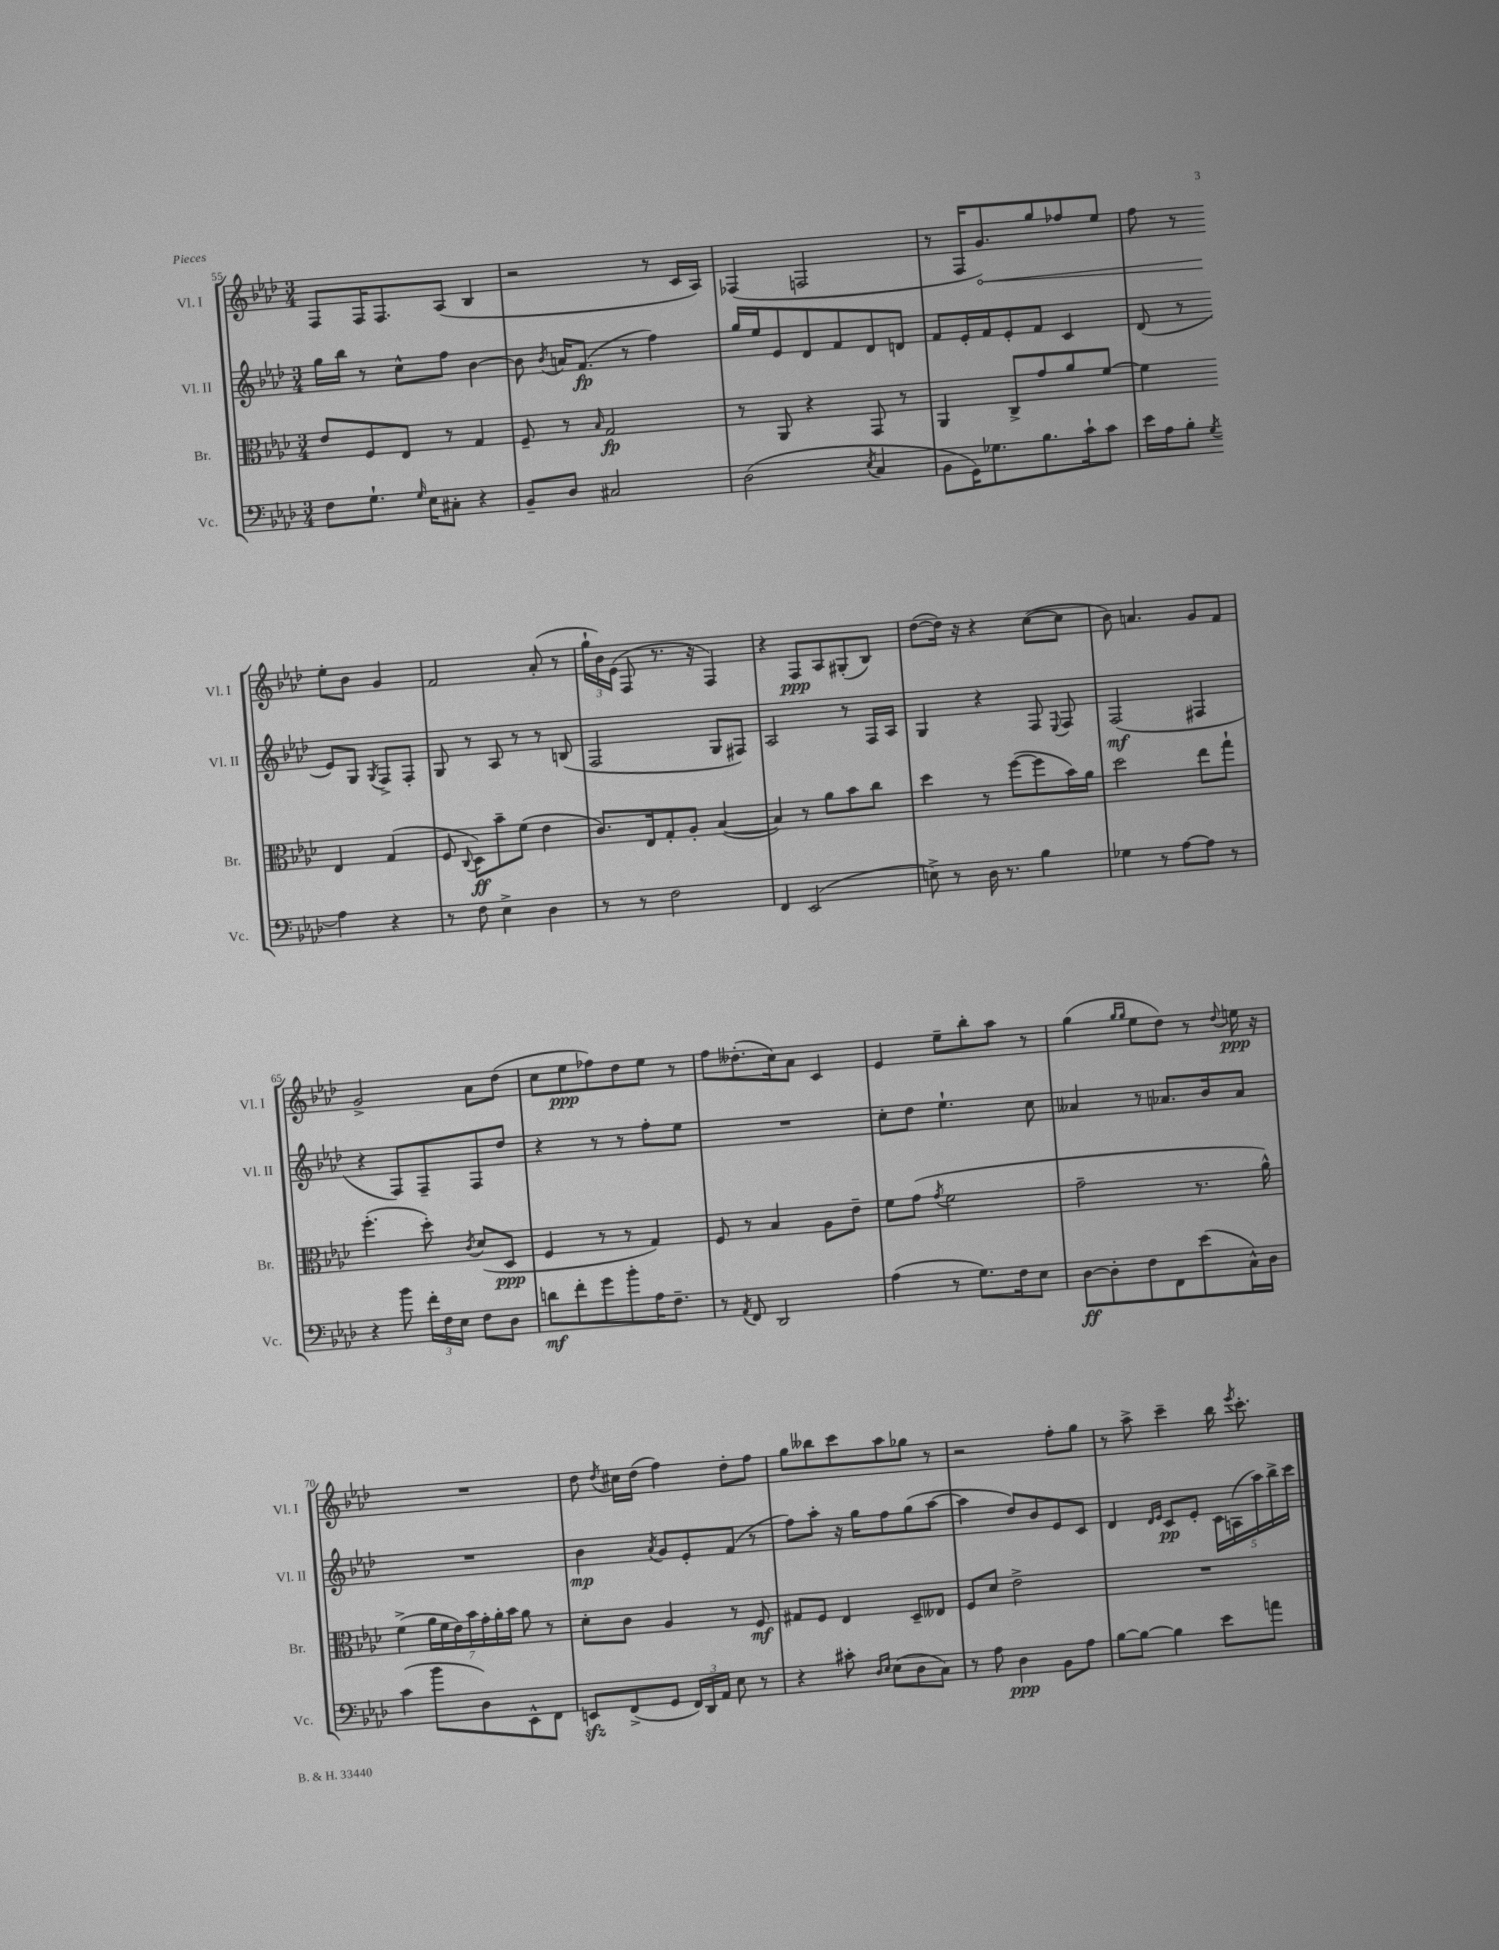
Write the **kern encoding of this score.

**kern	**kern	**kern	**kern
*staff4	*staff3	*staff2	*staff1
*clefF4	*clefC3	*clefG2	*clefG2
*k[b-e-a-d-]	*k[b-e-a-d-]	*k[b-e-a-d-]	*k[b-e-a-d-]
*M3/4	*M3/4	*M3/4	*M3/4
8F	8e-	16gg	8F
.	.	16bb-	.
8.G`	8F	8r	16F
.	.	.	8.F
.	8E-	8cc^^	.
16qqG	.	.	.
16E-	.	.	.
8C#'	8r	8ff	(8A-
4r	4G	[4b-	4B-
=	=	=	=
8BB-~	8F~	8b-]	2r
.	.	8qb-	.
8D-	8r	16a	.
.	.	(8.f	.
.	16qqB-	.	.
2C#	2G	.	.
.	.	8r	.
.	.	4ff)	8r
.	.	.	16c
.	.	.	16A-)
=	=	=	=
(2D-	8r	16gg	(4F-
.	.	16ee-	.
.	8AA-	8e-	.
.	4r	8d-	2F
.	.	8f	.
8qE-	.	.	.
4C	8GG	8d-	.
.	8r	8d	.
=	=	=	=
8BB-	4AA-	8f	8r
16GG)	.	16e-'	16F
8.G-	.	16f	8.g)
.	8C^	8e-'	.
8.B-	8g	8f	8gg
.	8a-	4c	8ff-
16c`	.	.	.
8c	[8f	.	8ee-
=	=	=	=
16e-	4f]	(8d-	8ff
16A-	.	.	.
8B-'	.	8r	8r
8qG	.	.	.
4A-	4E-	8e-)	8ee-'
.	.	8G	8b-
.	.	8qG	.
4r	(4G	8F^	4g
.	.	8F'	.
=	=	=	=
8r	8F	8G	2f
.	8qqC	.	.
8F	8D-)	8r	.
4E-^	8b-~	8A-	.
.	(8f	8r	.
4D-	4e-	8r	(8a-'
.	.	(8B	8r
=	=	=	=
8r	8.c)	2F	24gg`
.	.	.	24b-)
.	.	.	(24e-
8r	.	.	8F
.	16E-	.	.
2F	8G'	.	8.r
.	8A-'	.	.
.	.	.	16r
.	([4B-	8G	4F)
.	.	8F#)	.
=	=	=	=
4FF	4B-])	2A-	4r
(2EE-	8r	.	8F
.	8a-	.	8A-
.	8b-	8r	(8G#'
.	8cc	16F	8B-)
.	.	16A-	.
=	=	=	=
8E^)	4dd-	4G	([8dd-
8r	.	.	16dd-])
.	.	.	16r
16D-	8r	4r	4r
8.r	.	.	.
.	([8ff	.	.
4B-	8ff]	8F	([8cc
.	.	8qqE-	.
.	16b-)	8F	8cc]
.	16a-	.	.
=	=	=	=
4G-	2dd-	(2F	8b-)
.	.	.	4.a
8r	.	.	.
[8A-	.	.	.
8A-]	8ee-	4F#	8g
8r	8gg`	.	8f
=	=	=	=
4r	(4.ff'	4r	2g^
8b-	.	8F)	.
24f'	8dd-')	8F~	.
24F	.	.	.
24E-	.	.	.
.	8qc	.	.
8F	(8d-	8F	8a-
8D-	8D-	8dd-	(8dd-
=	=	=	=
8d	4F	4r	8cc
8f'	.	.	8ee-
8g	8r	8r	8ff-)
8b-'	8r	8r	8dd-
16A-	4G)	8ff'	8ee-
8.F~	.	.	.
.	.	8ee-	8r
=	=	=	=
8r	8F	2.r	8ff
8qAA-	.	.	.
8FF	8r	.	(8.dd--'
2DD-	4B-	.	.
.	.	.	16cc)
.	.	.	8a-
.	8A-	.	4c
.	8e-~	.	.
=	=	=	=
(4A-	8f	8cc'	4e-
.	(8g	8dd-	.
.	8qg	.	.
8r	2f	4.ee-`	8ee-~
8.G)	.	.	8bb-'
.	.	.	8aa-
16F	.	.	.
8E-	.	8cc	8r
=	=	=	=
[8D-	2g~	4a--	(4gg
8D-']	.	.	.
.	.	.	16qqgg
.	.	.	16qqgg
8F	.	8r	8ee-
8FF	.	8.a-	8dd-)
(8e-	8.r	.	8r
.	.	16b-	.
.	.	.	8qqdd-
16C^^)	.	8a-	16ee
16D-	16a-^^)	.	16r
=	=	=	=
(4c	(4f^	2.r	2.r
8b-	28a-	.	.
.	28f	.	.
.	28e-)	.	.
.	28b-	.	.
8D-)	.	.	.
.	28g'	.	.
.	28a-'	.	.
.	28b-	.	.
8EE-^^	8a-	.	.
8FF	8r	.	.
=	=	=	=
8EE	8d-'	4b-	8dd-
.	.	.	8qdd-
(8FF^	8c	.	16cc#
.	.	.	(16dd-
.	.	8qa-	.
8GG	4A-	8g	4ff)
24FF)	.	8e-'	.
24DD-	.	.	.
24AA-	.	.	.
8E-	8r	(8f	8dd-'
8r	8F	8r	8ff
=	=	=	=
4r	8G#	8ff)	8gg
.	8F	8aa-'	8bb--
8c#'	4E-	16r	8ccc
.	.	16gg	.
16qqD-	.	.	.
16qqE-	.	.	.
(8E-	.	8ff	8aa-
8D-	8D-~	(8gg	8gg-
8C)	8E--	[8aa-	8r
=	=	=	=
8r	8F	4aa-]	2r
8A-	8d-	.	.
4D-	2e-^	8dd-)	.
.	.	8b-	.
8BB-	.	8e-	8ff'
8A-	.	8c	8gg
=	=	=	=
[8B-	2.r	4d-	8r
8B-_	.	.	8aa-^
.	.	16qqd-	.
.	.	16qqe-	.
4B-]	.	8c	4ccc~
.	.	8e-'	.
8e-	.	20c	16bb-
.	.	(20A	.
.	.	.	8qeee-
.	.	.	8.ccc'
.	.	20aa-)	.
8a	.	.	.
.	.	20bb-^	.
.	.	20ccc	.
==	==	==	==
*-	*-	*-	*-
